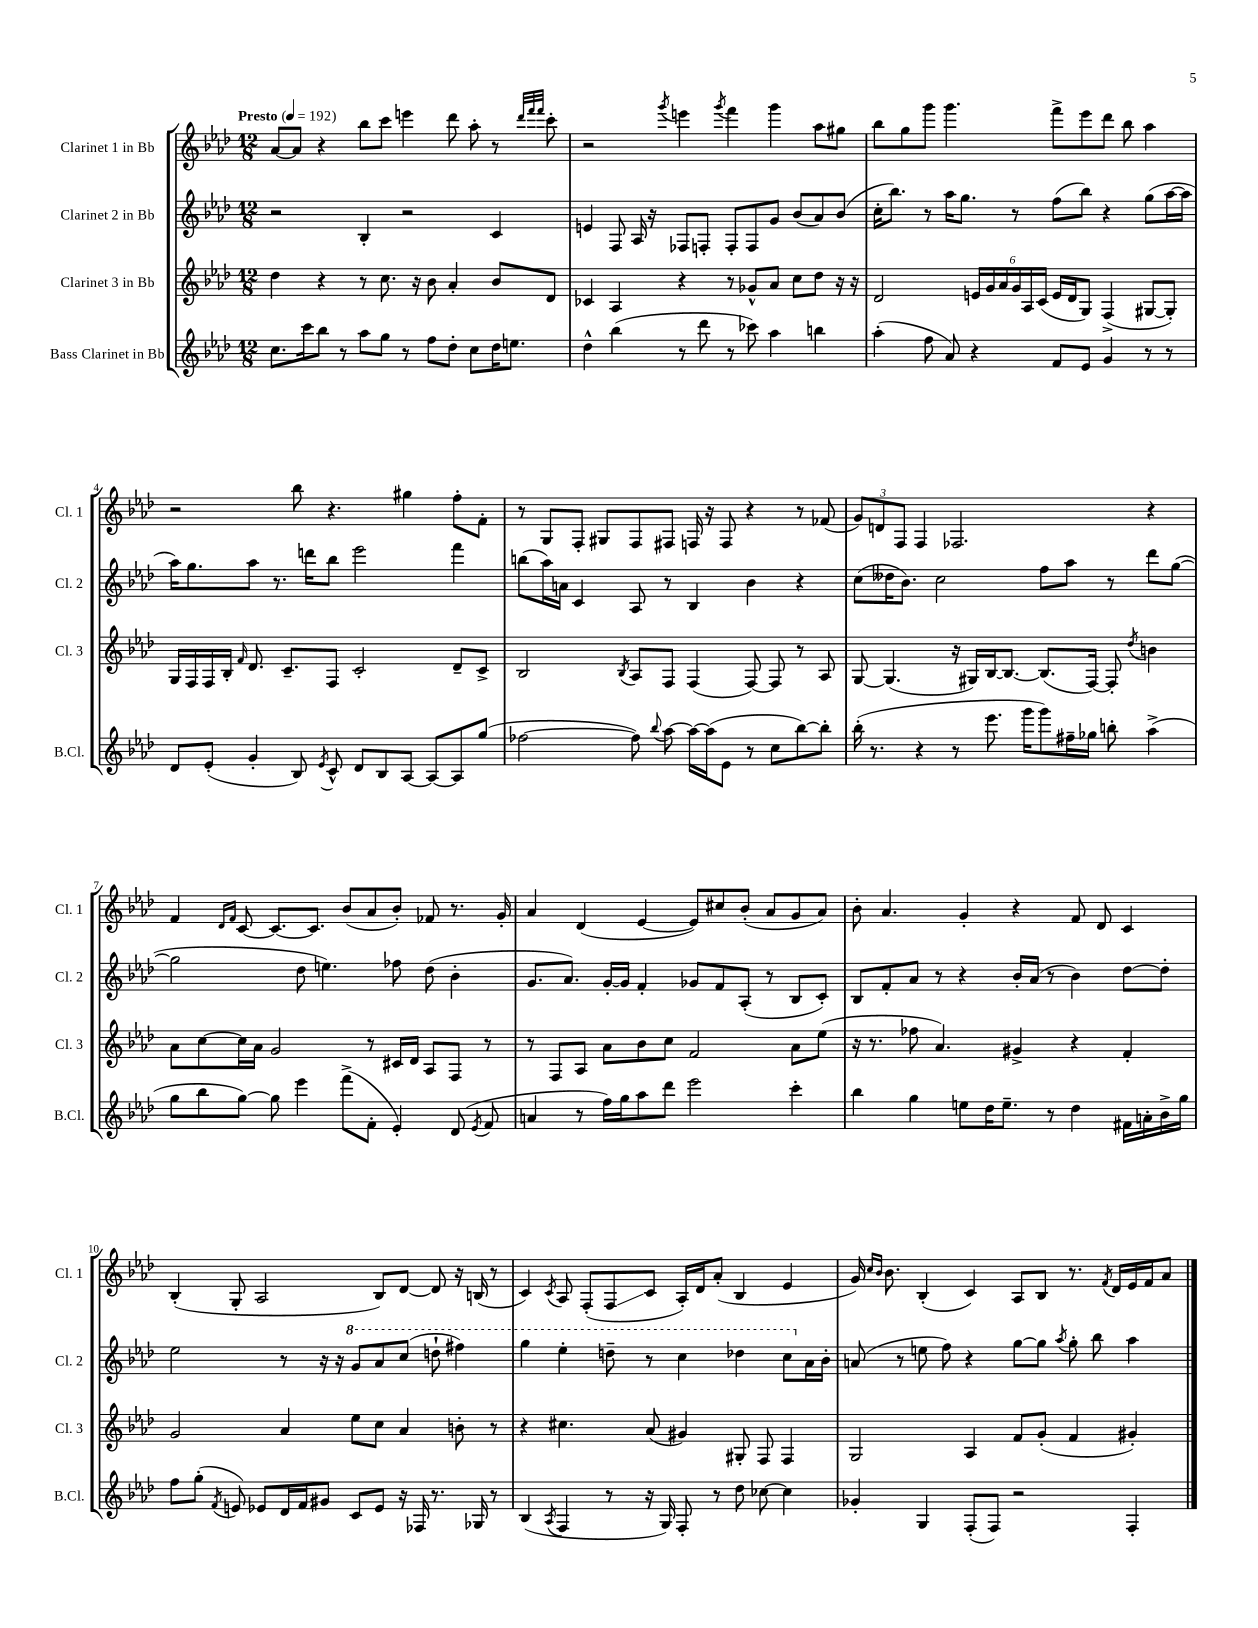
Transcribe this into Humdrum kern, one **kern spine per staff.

**kern	**kern	**kern	**kern
*staff4	*staff3	*staff2	*staff1
*clefG2	*clefG2	*clefG2	*clefG2
*k[b-e-a-d-]	*k[b-e-a-d-]	*k[b-e-a-d-]	*k[b-e-a-d-]
*M12/8	*M12/8	*M12/8	*M12/8
*MM192	*MM192	*MM192	*MM192
8.cc	4dd-	2r	[8a-
.	.	.	8a-]
16ccc	.	.	.
8bb-	4r	.	4r
8r	.	.	.
8aa-	8r	4B-'	8bb-
8gg	8.cc	.	8ccc
8r	.	2r	4eee
.	16r	.	.
8ff	8b-	.	.
8dd-'	4a-'	.	8ddd-
8cc	.	.	8aa-'
16dd-	8b-	4c	8r
8.ee	.	.	.
.	.	.	32qqddd-
.	.	.	32qqfff
.	.	.	32qqfff
.	8d-	.	8ccc'
=	=	=	=
4dd-^^	4c-	4e	2r
(4bb-	4A-	8F	.
.	.	16A-	.
.	.	16r	.
.	.	.	8qggg
8r	4r	8F-	4eee
8ddd-	.	8F'	.
.	.	.	8qggg
8r	8r	8F'	4fff
8ccc-)	8g-^^	8F	.
4aa-	8a-	8g	4ggg
.	8cc	(8b-	.
4bb	8dd-	8a-)	8aa-
.	16r	(8b-	8gg#
.	16r	.	.
=	=	=	=
(4aa-'	2d-	16cc'	8bb-
.	.	8.bb-)	.
.	.	.	8gg
8ff	.	8r	8ggg
8a-)	.	16aa-	4.ggg
.	.	8.gg	.
4r	24e	.	.
.	24g	.	.
.	24a-	.	.
.	24g	8r	.
.	24A-	.	.
.	(24c	.	.
8f	16e	(8ff	8fff^
.	16d-	.	.
8e-	8G)	8bb-)	8eee-
4g	(4F^	4r	8ddd-
.	.	.	8bb-
8r	[8G#	(8gg	4aa-
8r	8G#'])	[16aa-	.
.	.	16aa-]	.
=	=	=	=
8d-	16G	16aa-)	2r
.	16F	8.gg	.
(8e-'	16F	.	.
.	16B-'	.	.
.	16qqf	.	.
4g'	8.d-	8aa-	.
.	.	8.r	.
.	8.c~	.	.
8B-)	.	.	8bb-
.	.	16ddd	.
8qe-	.	.	.
8c^^	8F	8bb-	4.r
8d-	2c'	2eee-	.
8B-	.	.	.
[8A-	.	.	4gg#
8A-_	.	.	.
8A-]	8d-~	4fff	8ff'
(8gg	8c^	.	8f'
=	=	=	=
[2ff-	2B-	(8bb	8r
.	.	16aa-)	8G
.	.	16a	.
.	.	4c	8F'
.	.	.	8G#
.	8qB-	.	.
8ff-])	8A-	8A-	8F
8qqbb-	.	.	.
[8aa-	8F	8r	8F#
16aa-_	(4F	4B-	16F
(16aa-]	.	.	16r
8e-	.	.	8F
8r	[8F)	4b-	4r
8cc	8F]	.	.
[8bb-)	8r	4r	8r
8bb-']	8A-	.	(8f-
=	=	=	=
(16bb-'	[8G	(8cc	12g)
8.r	.	.	.
.	.	.	12d
.	(4.G]	16dd--	.
.	.	.	12F
.	.	8.b-)	.
4r	.	.	4F
.	.	2cc	.
8r	16r	.	2.F-
.	16G#)	.	.
8.eee-	[16B-	.	.
.	8.B-_	.	.
16ggg	.	.	.
8ggg)	(8.B-]	8ff	.
16ff#~	.	8aa-	.
16gg-	[16F)	.	.
8bb'	8F']	8r	.
.	8qdd-	.	.
(4aa-^	4b	8ddd-	4r
.	.	([8gg	.
=	=	=	=
8gg	8a-	2gg]	4f
8bb-	[8cc	.	.
.	.	.	16qqd-
.	.	.	16qqf
[8gg)	16cc]	.	[8c
.	16a-	.	.
8gg]	2g	.	8.c_
4eee-	.	8dd-	.
.	.	.	8.c]
.	.	4.ee)	.
(8fff^	.	.	(8b-
8f'	8r	.	8a-
4e-')	16c#	8ff-	8b-')
.	16d-	.	.
.	8A-	(8dd-	8f-
(8d-	8F	4b-'	8.r
8qe-	.	.	.
8f	8r	.	.
.	.	.	16g'
=	=	=	=
4a	8r	8.g	4a-
.	8F	.	.
.	.	8.a-)	.
8r	8A-	.	(4d-
16ff)	8a-	[16g'	.
16gg	.	16g]	.
8aa-	8b-	4f'	[4e-
8ddd-	8cc	.	.
2eee-	2f	8g-	8e-])
.	.	8f	8cc#
.	.	(8A-'	(8b-'
.	.	8r	8a-
4ccc'	8a-	8B-	8g
.	(8ee-	8c')	8a-)
=	=	=	=
4bb-	16r	8B-	8b-'
.	8.r	.	.
.	.	8f'	4.a-
4gg	8ff-	8a-	.
.	4.a-)	8r	.
8ee	.	4r	4g'
16dd-	.	.	.
8.ee~	.	.	.
.	4g#^	16b-'	4r
.	.	(16a-	.
8r	.	8r	.
4dd-	4r	4b-)	8f
.	.	.	8d-
16f#	4f'	[8dd-	4c
16a'	.	.	.
16b-^	.	8dd-']	.
16gg	.	.	.
=	=	=	=
8ff	2g	2ee-	(4B-'
(8gg'	.	.	.
8qf	.	.	.
8e)	.	.	8G'
8e-	.	.	2A-
16d-	4a-	8r	.
16f	.	.	.
8g#	.	16r	.
.	.	16r	.
8c	8ee-	8gg	.
8e-	8cc	8aa-	8B-)
16r	4a-	(8ccc	[8d-
16F-	.	.	.
8.r	.	8ddd`	8d-]
.	8b'	4fff#)	16r
16G-	.	.	(16B
8r	8r	.	8r
=	=	=	=
(4B-	4r	4ggg	4c)
8qA-	.	.	8qc
4F	4.cc#	4eee-'	8A-
.	.	.	(8F'
8r	.	8ddd~	8F
16r	(8a-	8r	8c
16G)	.	.	.
8F'	4g#)	4ccc	16A-')
.	.	.	16d-
8r	.	.	(8a-'
8dd-	8G#'	4ddd-	4B-
[8cc-	8F	.	.
4cc-]	4F	8ccc	4e-
.	.	16a-	.
.	.	16b-'	.
=	=	=	=
4g-'	2G	(8a	16g)
.	.	.	16qqcc
.	.	.	16qqb-
.	.	.	8.b-
.	.	8r	.
4G	.	8ee	(4B-'
.	.	8ff)	.
(8F'	4A-	4r	4c)
8F)	.	.	.
2r	8f	[8gg	8A-
.	(8g'	8gg]	8B-
.	.	8qaa-	.
.	4f	8gg'	8.r
.	.	8bb-	.
.	.	.	8qf
.	.	.	16d-
4F'	4g#')	4aa-	16e-
.	.	.	16f
.	.	.	8a-
==	==	==	==
*-	*-	*-	*-
